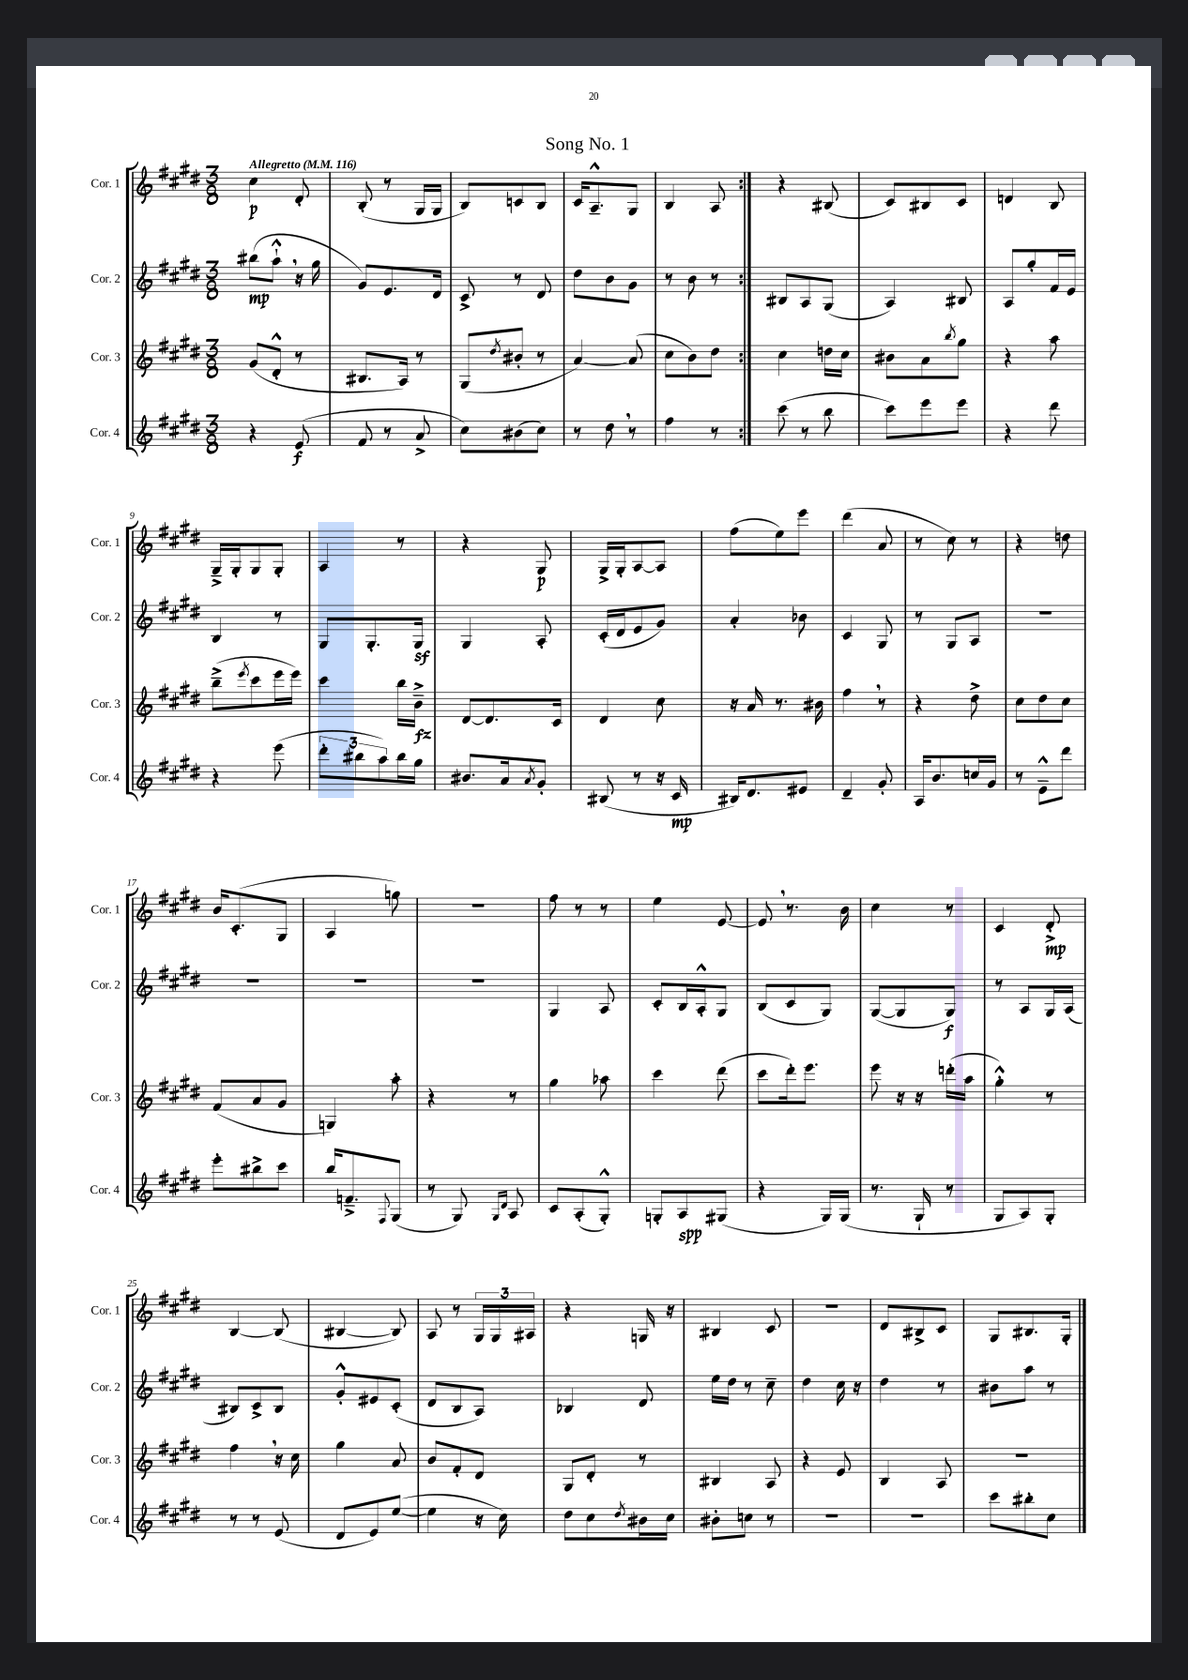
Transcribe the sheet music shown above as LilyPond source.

\header { title = "Song No. 1" }
<<
\new StaffGroup <<
\new Staff = "s0" \with { instrumentName = "Cor. 1" shortInstrumentName = "Cor. 1" } {
    \clef treble \key e \major \numericTimeSignature \time 3/8 \tempo "Allegretto" 4 = 116
    \repeat volta 2 { cis''4\p dis'8-. |
    b8-.( r8 gis16 gis16 |
    b8) c'8 b8 |
    cis'16 a8.---^ gis8 |
    b4 a8 | }
    r4 bis8( |
    cis'8) bis8 cis'8 |
    d'4 b8 |
    gis16---> gis16-. gis8 gis8-. |
    a4 r8 |
    r4 gis8\p |
    gis16-> gis16-. a8~ a8 |
    fis''8( e''8) e'''8 |
    dis'''4( a'8 |
    r8 cis''8) r8 |
    r4 d''8 |
    b'16 cis'8.-.( gis8 |
    a4 g''8) |
    R4. |
    fis''8 r8 r8 |
    e''4 e'8~ |
    e'8 \breathe r8. b'16 |
    cis''4 r8 |
    cis'4 dis'8-.->\mp |
    b4~ b8( |
    bis4~ bis8) |
    a8 r8 \tuplet 3/2 { gis16 gis16 ais16 } |
    r4 g16 r16 |
    bis4 cis'8 |
    r4. |
    dis'8 bis8-> cis'8 |
    gis8 bis8. gis16-. \bar "|." |
}
\new Staff = "s1" \with { instrumentName = "Cor. 2" shortInstrumentName = "Cor. 2" } {
    \clef treble \key e \major \numericTimeSignature \time 3/8
    \repeat volta 2 { bis''8\mp( a''8-!-^ \breathe r16 gis''16 |
    gis'8) e'8. dis'16 |
    cis'8-> r8 dis'8 |
    dis''8 b'8 gis'8 |
    r8 b'8 r8 | }
    bis8 a8 gis8( |
    a4) bis8 |
    a8 gis''8-. fis'16 e'16 |
    b4 r8 |
    gis8 gis8.-. gis16\sf |
    gis4 a8-. |
    cis'16-.( dis'16 e'8 gis'8) |
    a'4-. bes'8 |
    cis'4 gis8 |
    r8 gis8 a8 |
    R4. |
    R4. |
    R4. |
    R4. |
    gis4 a8 |
    cis'8-. b16 a16-.-^ gis8 |
    b8( cis'8 gis8) |
    gis8~( gis8 gis8\f) |
    r8 a8 gis16 a16( |
    bis8) cis'8-> bis8 |
    gis'8-.-^ eis'8 cis'8-.( |
    dis'8 b8 a8) |
    bes4 dis'8 |
    e''16 dis''16 r8 cis''8-- |
    dis''4 cis''16 r16 |
    dis''4 r8 |
    bis'8 a''8 r8 \bar "|." |
}
\new Staff = "s2" \with { instrumentName = "Cor. 3" shortInstrumentName = "Cor. 3" } {
    \clef treble \key e \major \numericTimeSignature \time 3/8
    \repeat volta 2 { gis'8( dis'8-.-^ r8 |
    bis8. a16) r8 |
    gis8( \acciaccatura { dis''8 } bis'8-. r8 |
    a'4~) a'8( |
    cis''8 b'8) dis''8 | }
    cis''4 d''16 cis''16 |
    bis'8 a'8 \acciaccatura { b''8 } gis''8 |
    r4 a''8 |
    b''8--->( \acciaccatura { e'''8 } cis'''8 e'''16 e'''16) |
    cis'''4 b''16 b'16--->\fz |
    dis'8~ dis'8. cis'16 |
    dis'4 cis''8 |
    r16 a'16 r8. bis'16 |
    fis''4 \breathe r8 |
    r4 dis''8-> |
    cis''8 dis''8 cis''8 |
    fis'8( a'8 gis'8 |
    g4) a''8-. |
    r4 r8 |
    gis''4 aes''8 |
    cis'''4 dis'''8( |
    cis'''8 dis'''16-.) e'''8. |
    e'''8 r16 r16 d'''16-.( a''16 |
    gis''4-.-^) r8 |
    fis''4 \breathe r16 cis''16 |
    gis''4 a'8 |
    b'8 fis'8-. dis'8 |
    gis8 dis'8-. r8 |
    bis4 a8 |
    r4 e'8 |
    b4 a8 |
    R4. \bar "|." |
}
\new Staff = "s3" \with { instrumentName = "Cor. 4" shortInstrumentName = "Cor. 4" } {
    \clef treble \key e \major \numericTimeSignature \time 3/8
    \repeat volta 2 { r4 e'8\f( |
    fis'8 r8 a'8-> |
    cis''8) bis'8( cis''8) |
    r8 dis''8 \breathe r8 |
    fis''4 r8 | }
    cis'''8( r8 b''8 |
    cis'''8) e'''8 e'''8 |
    r4 dis'''8 |
    r4 e'''8( |
    \tuplet 3/2 { dis'''8-. bis''8 a''8) } bis''16 gis''16 |
    bis'8. a'16 \acciaccatura { a'8 } gis'8-. |
    bis8( r8 r16 cis'16\mp |
    bis16) dis'8. eis'8 |
    dis'4-- gis'8-. |
    a16 b'8. c''16 gis'16 |
    r8 e'8---^ dis'''8 |
    e'''8-. bis''8-> cis'''8 |
    b''16 f'8.---> \appoggiatura { fis8 } gis8( |
    r8 gis8) \grace { gis16 dis'16 } a8 |
    cis'8 a8-.( gis8-.-^) |
    g8-. a8\spp gis8( |
    r4 gis16) gis16( |
    r8. gis16-! r8 |
    gis8 a8) gis8-. |
    r8 r8 e'8( |
    dis'8 e'8) e''8~( |
    e''4 r16 cis''16) |
    dis''8 cis''8 \acciaccatura { dis''8 } bis'16 cis''16 |
    bis'8-. c''8 r8 |
    R4. |
    R4. |
    cis'''8 bis''8-. cis''8 \bar "|." |
}
>>
>>
